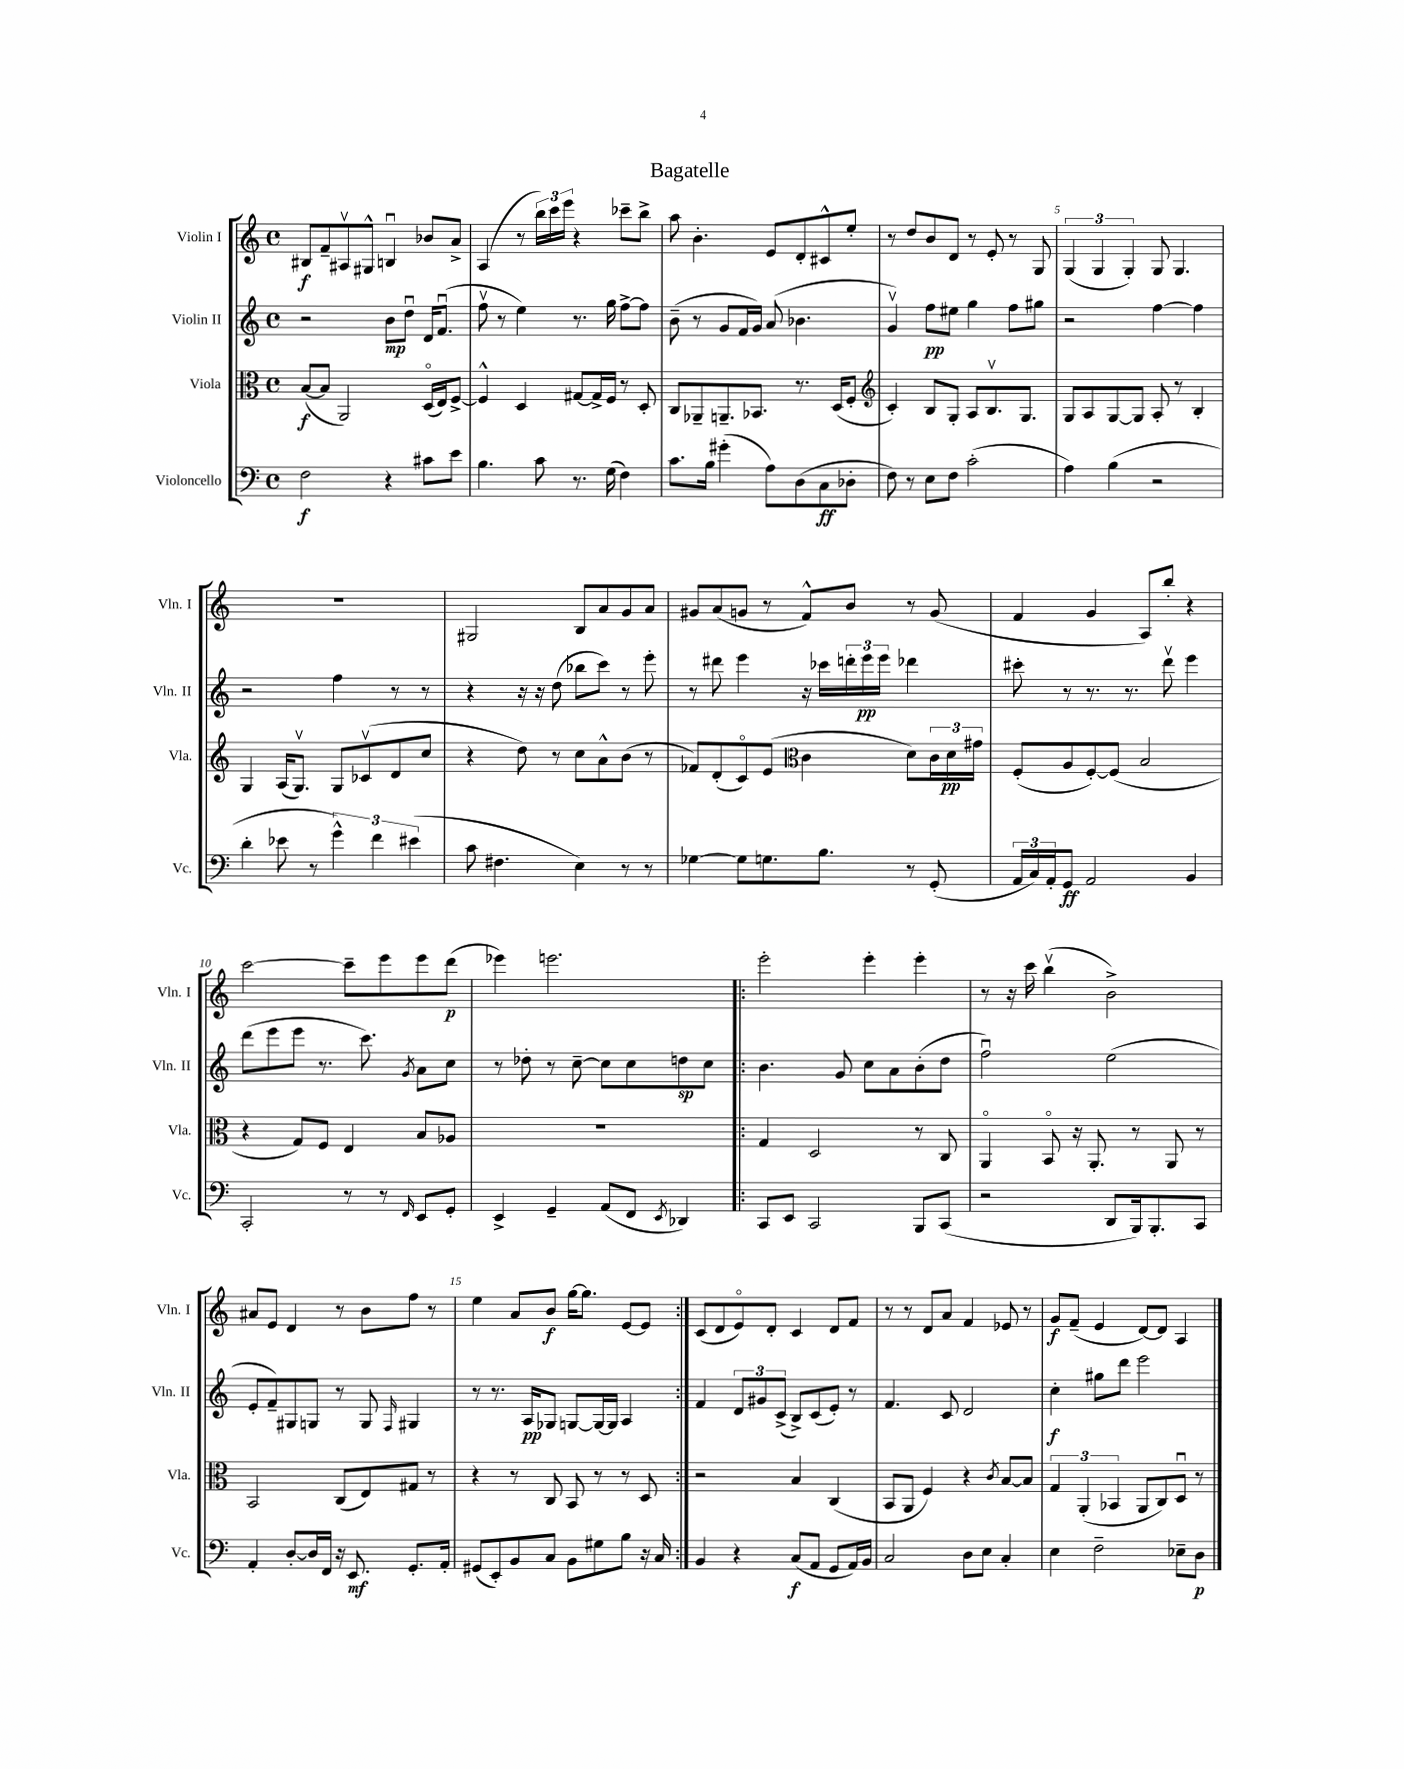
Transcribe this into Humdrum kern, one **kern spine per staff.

**kern	**dynam	**kern	**dynam	**kern	**dynam	**kern	**dynam
*part4	*part4	*part3	*part3	*part2	*part2	*part1	*part1
*staff4	*staff4	*staff3	*staff3	*staff2	*staff2	*staff1	*staff1
*I"Violoncello	*	*I"Viola	*	*I"Violin II	*	*I"Violin I	*
*I'Vc.	*	*I'Vla.	*	*I'Vln. II	*	*I'Vln. I	*
*clefF4	*	*clefC3	*	*clefG2	*	*clefG2	*
*k[]	*	*k[]	*	*k[]	*	*k[]	*
*M4/4	*	*M4/4	*	*M4/4	*	*M4/4	*
*met(c)	*	*met(c)	*	*met(c)	*	*met(c)	*
=1	=1	=1	=1	=1	=1	=1	=1
2F\	f	([8B/L	f	2r	.	8B#X/L	f
.	.	8B/J]	.	.	.	8f~/	.
.	.	2AA/)	.	.	.	8A#Xv/	.
.	.	.	.	.	.	8G#X^^/J	.
4r	.	.	.	8b\L	mp	4Bnu/	.
.	.	.	.	8ddu\J	.	.	.
8c#X\L	.	(16D/LL	.	16d/KL	.	8b-X/L	.
.	.	16E/J)	.	(8.fu/J	.	.	.
8e\J	.	[8F^/J	.	.	.	8a^/J	.
=2	=2	=2	=2	=2	=2	=2	=2
4.B\	.	4F^^/]	.	8ffv\	.	(4A/	.
.	.	.	.	8r	.	.	.
.	.	4D/	.	4ee\)	.	8r	.
8c\	.	.	.	.	.	24bb\LL)	.
.	.	.	.	.	.	24ccc\	.
.	.	.	.	.	.	24eee\JJ	.
8.r	.	[8G#X/L	.	8.r	.	4r	.
.	.	16G#^/L]	.	.	.	.	.
(16G\	.	16F/JJ	.	16gg\	.	.	.
4F\)	.	8r	.	[8ff^\L	.	8ccc-X~\L	.
.	.	8D'/	.	8ff\J]	.	8bb^\J	.
=3	=3	=3	=3	=3	=3	=3	=3
8.c\L	.	8C/L	.	(8b~\	.	8aa\	.
.	.	8AA-X~/	.	8r	.	4.b'\	.
16B\Jk	.	.	.	.	.	.	.
(4g#X'\	.	8.AAn~/	.	8g/L	.	.	.
.	.	.	.	16f/L	.	.	.
.	.	8.BB-X/J	.	16g/JJ)	.	.	.
8A\L)	.	.	.	(8a/	.	8e/L	.
(8D\	.	8.r	.	4.b-X\	.	8d'/	.
8C\	ff	.	.	.	.	8c#X^^/	.
.	.	(16D/KL	.	.	.	.	.
8D-X'\J	.	8F'/J	.	.	.	8ee'/J	.
=4	=4	=4	=4	=4	=4	=4	=4
*	*	*clefG2	*	*	*	*	*
8F\)	.	4c'/)	.	4gv/)	.	8r	.
8r	.	.	.	.	.	8dd/L	.
8E\L	.	8B/L	.	8ff\L	pp	8b/	.
8F\J	.	8G'/J	.	8ee#X\J	.	8d/J	.
(2c'\	.	8A/L	.	4gg\	.	8r	.
.	.	8.Bv/	.	.	.	8e'/	.
.	.	.	.	8ff\L	.	8r	.
.	.	8.G/J	.	.	.	.	.
.	.	.	.	8gg#X\J	.	8G/	.
=5	=5	=5	=5	=5	=5	=5	=5
4A\)	.	8G/L	.	2r	.	(6G/	.
.	.	8A/	.	.	.	.	.
.	.	.	.	.	.	6G/	.
(4B\	.	[8G/	.	.	.	.	.
.	.	.	.	.	.	6G'/)	.
.	.	8G/J]	.	.	.	.	.
2r	.	8A'/	.	[4ff\	.	8G/	.
.	.	8r	.	.	.	4.G/	.
.	.	4B'/	.	4ff\]	.	.	.
!!LO:LB:g=z
=6	=6	=6	=6	=6	=6	=6	=6
4d'\	.	4G/	.	2r	.	1r	.
8e-X\	.	(16A/KL	.	.	.	.	.
.	.	8.Gv/J)	.	.	.	.	.
8r	.	.	.	.	.	.	.
6g^^\)	.	8G/L	.	4ff\	.	.	.
.	.	(8c-Xv/	.	.	.	.	.
6f\	.	.	.	.	.	.	.
.	.	8d/	.	8r	.	.	.
(6e#X\	.	.	.	.	.	.	.
.	.	8cc/J	.	8r	.	.	.
=7	=7	=7	=7	=7	=7	=7	=7
8c\	.	4r	.	4r	.	2G#X/	.
4.F#X\	.	.	.	.	.	.	.
.	.	8dd\)	.	16r	.	.	.
.	.	.	.	16r	.	.	.
.	.	8r	.	(8dd\	.	.	.
4E\)	.	8cc\L	.	8bb-X\L	.	8B/L	.
.	.	8a^^\	.	8ccc\J)	.	8a/	.
8r	.	(8b\J	.	8r	.	8g/	.
8r	.	8r	.	8eee'\	.	8a/J	.
=8	=8	=8	=8	=8	=8	=8	=8
[4G-X\	.	8f-X/L)	.	8r	.	8g#X/L	.
.	.	(8d'/	.	8ddd#X\	.	(8a/	.
8G-\L]	.	8c/)	.	4eee\	.	8gn/J	.
8.Gn\	.	(8e/J	.	.	.	8r	.
*	*	*clefC3	*	*	*	*	*
.	.	4c\	.	16r	.	8f^^/L)	.
8.B\J	.	.	.	16ccc-X\LL	.	.	.
.	.	.	.	24dddn'\	.	8b/J	.
.	.	.	.	24eee\	pp	.	.
.	.	.	.	24eee\JJ	.	.	.
8r	.	8d\L)	.	4ddd-X\	.	8r	.
(8GG'/	.	24c\L	.	.	.	(8g/	.
.	.	24d\	pp	.	.	.	.
.	.	24g#X\JJ	.	.	.	.	.
=9	=9	=9	=9	=9	=9	=9	=9
24AA/LL	.	(8F'/L	.	8ccc#X'\	.	4f/	.
24C/)	.	.	.	.	.	.	.
24AA'/J	.	.	.	.	.	.	.
8GG/J	ff	8A/	.	8r	.	.	.
2AA/	.	[8F'/)	.	8.r	.	4g/	.
.	.	(8F/J]	.	.	.	.	.
.	.	.	.	8.r	.	.	.
.	.	2B/	.	.	.	8A/L)	.
.	.	.	.	8dddv\	.	8bb'/J	.
4BB/	.	.	.	4eee\	.	4r	.
!!LO:LB:g=z
=10	=10	=10	=10	=10	=10	=10	=10
2CC'/	.	4r	.	(8ddd\L	.	[2ccc\	.
.	.	.	.	8eee\	.	.	.
.	.	8G/L)	.	8eee\J	.	.	.
.	.	8F/J	.	8.r	.	.	.
8r	.	4E/	.	.	.	8ccc~\L]	.
.	.	.	.	8.ccc\)	.	.	.
8r	.	.	.	.	.	8eee\	.
16qqFF/	.	.	.	8qg/	.	.	.
8EE/L	.	8B/L	.	8a\L	.	8eee\	.
8GG'/J	.	8A-X/J	.	8cc\J	.	(8ddd\J	p
=11	=11	=11	=11	=11	=11	=11	=11
4EE^/	.	1r	.	8r	.	4eee-X\)	.
.	.	.	.	8dd-X'\	.	.	.
4GG~/	.	.	.	8r	.	2.eeen\	.
.	.	.	.	[8cc~\	.	.	.
(8AA/L	.	.	.	8cc\L]	.	.	.
8FF/J	.	.	.	8cc\	.	.	.
8qEE/	.	.	.	.	.	.	.
4DD-X/)	.	.	.	8ddn\	sp	.	.
.	.	.	.	8cc\J	.	.	.
=12!|:	=12!|:	=12!|:	=12!|:	=12!|:	=12!|:	=12!|:	=12!|:
8CC/L	.	4G/	.	4.b\	.	2eee'\	.
8EE/J	.	.	.	.	.	.	.
2CC/	.	2D/	.	.	.	.	.
.	.	.	.	8g/	.	.	.
.	.	.	.	8cc\L	.	4eee'\	.
.	.	.	.	8a\	.	.	.
8BBB/L	.	8r	.	(8b'\	.	4eee'\	.
(8CC/J	.	8C/	.	8dd\J	.	.	.
=13	=13	=13	=13	=13	=13	=13	=13
2r	.	4AA/	.	2ffu\)	.	8r	.
.	.	.	.	.	.	16r	.
.	.	.	.	.	.	16ccc\	.
.	.	8BB/	.	.	.	(4bbv\	.
.	.	16r	.	.	.	.	.
.	.	8.AA'/	.	.	.	.	.
8DD/L	.	.	.	(2ee\	.	2b^\)	.
16BBB/k)	.	8r	.	.	.	.	.
8.BBB'/	.	.	.	.	.	.	.
.	.	8AA/	.	.	.	.	.
8CC/J	.	8r	.	.	.	.	.
!!LO:LB:g=z
=14	=14	=14	=14	=14	=14	=14	=14
4AA'/	.	2BB/	.	8e'/L	.	8a#X/L	.
.	.	.	.	8f~/)	.	8e/J	.
[8D'/L	.	.	.	8G#X/	.	4d/	.
16D/L]	.	.	.	8Gn/J	.	.	.
16FF/JJ	.	.	.	.	.	.	.
16r	.	(8C/L	.	8r	.	8r	.
8.EE/	mf	.	.	.	.	.	.
.	.	8E/)	.	8G/	.	8b\L	.
.	.	.	.	16qqF/	.	.	.
8.GG'/L	.	8G#X/J	.	4G#X/	.	8ff\J	.
.	.	8r	.	.	.	8r	.
16AA'/Jk	.	.	.	.	.	.	.
=15	=15	=15	=15	=15	=15	=15	=15
(8GG#X/L	.	4r	.	8r	.	4ee\	.
8EE'/)	.	.	.	8.r	.	.	.
8BB/	.	8r	.	.	.	8a/L	.
.	.	.	.	16A/KL	pp	.	.
8C/J	.	8C/	.	8G-X/J	.	8b/J	f
8BB\L	.	8BB/	.	[8Gn/L	.	[16gg\KL	.
.	.	.	.	.	.	8.gg\J]	.
8G#X\	.	8r	.	16G/L_	.	.	.
.	.	.	.	16G/JJ]	.	.	.
8B\J	.	8r	.	4A/	.	[8e/L	.
16r	.	8D/	.	.	.	8e/J]	.
16C/	.	.	.	.	.	.	.
=16:|!	=16:|!	=16:|!	=16:|!	=16:|!	=16:|!	=16:|!	=16:|!
4BB/	.	2r	.	4f/	.	(8c/L	.
.	.	.	.	.	.	8d/	.
4r	.	.	.	12d/L	.	8e/)	.
.	.	.	.	12g#X/	.	.	.
.	.	.	.	.	.	8d'/J	.
.	.	.	.	(12c^/J	.	.	.
(8C/L	f	4B/	.	8B^/L)	.	4c/	.
8AA/J	.	.	.	(8c/	.	.	.
8GG/L	.	(4C/	.	8e'/J)	.	8d/L	.
16AA/L)	.	.	.	8r	.	8f/J	.
16BB/JJ	.	.	.	.	.	.	.
=17	=17	=17	=17	=17	=17	=17	=17
2C/	.	8BB/L	.	4.f/	.	8r	.
.	.	8AA/J	.	.	.	8r	.
.	.	4F/)	.	.	.	8d/L	.
.	.	.	.	8c/	.	8a/J	.
8D\L	.	4r	.	2d/	.	4f/	.
8E\J	.	.	.	.	.	.	.
.	.	8qc/	.	.	.	.	.
4C'/	.	[8B/L	.	.	.	8e-X/	.
.	.	8B/J]	.	.	.	8r	.
=18	=18	=18	=18	=18	=18	=18	=18
4E\	.	6G/	.	4cc'\	f	8g/L	f
.	.	.	.	.	.	(8f~/J	.
.	.	(6AA'/	.	.	.	.	.
2F~\	.	.	.	8gg#X\L	.	4e/	.
.	.	6BB-X/	.	.	.	.	.
.	.	.	.	8ddd\J	.	.	.
.	.	8AA/L	.	2eee\	.	[8d/L)	.
.	.	8C/)	.	.	.	8d/J]	.
8E-X~\L	.	8Du/J	.	.	.	4A/	.
8D\J	p	8r	.	.	.	.	.
==	==	==	==	==	==	==	==
*-	*-	*-	*-	*-	*-	*-	*-
